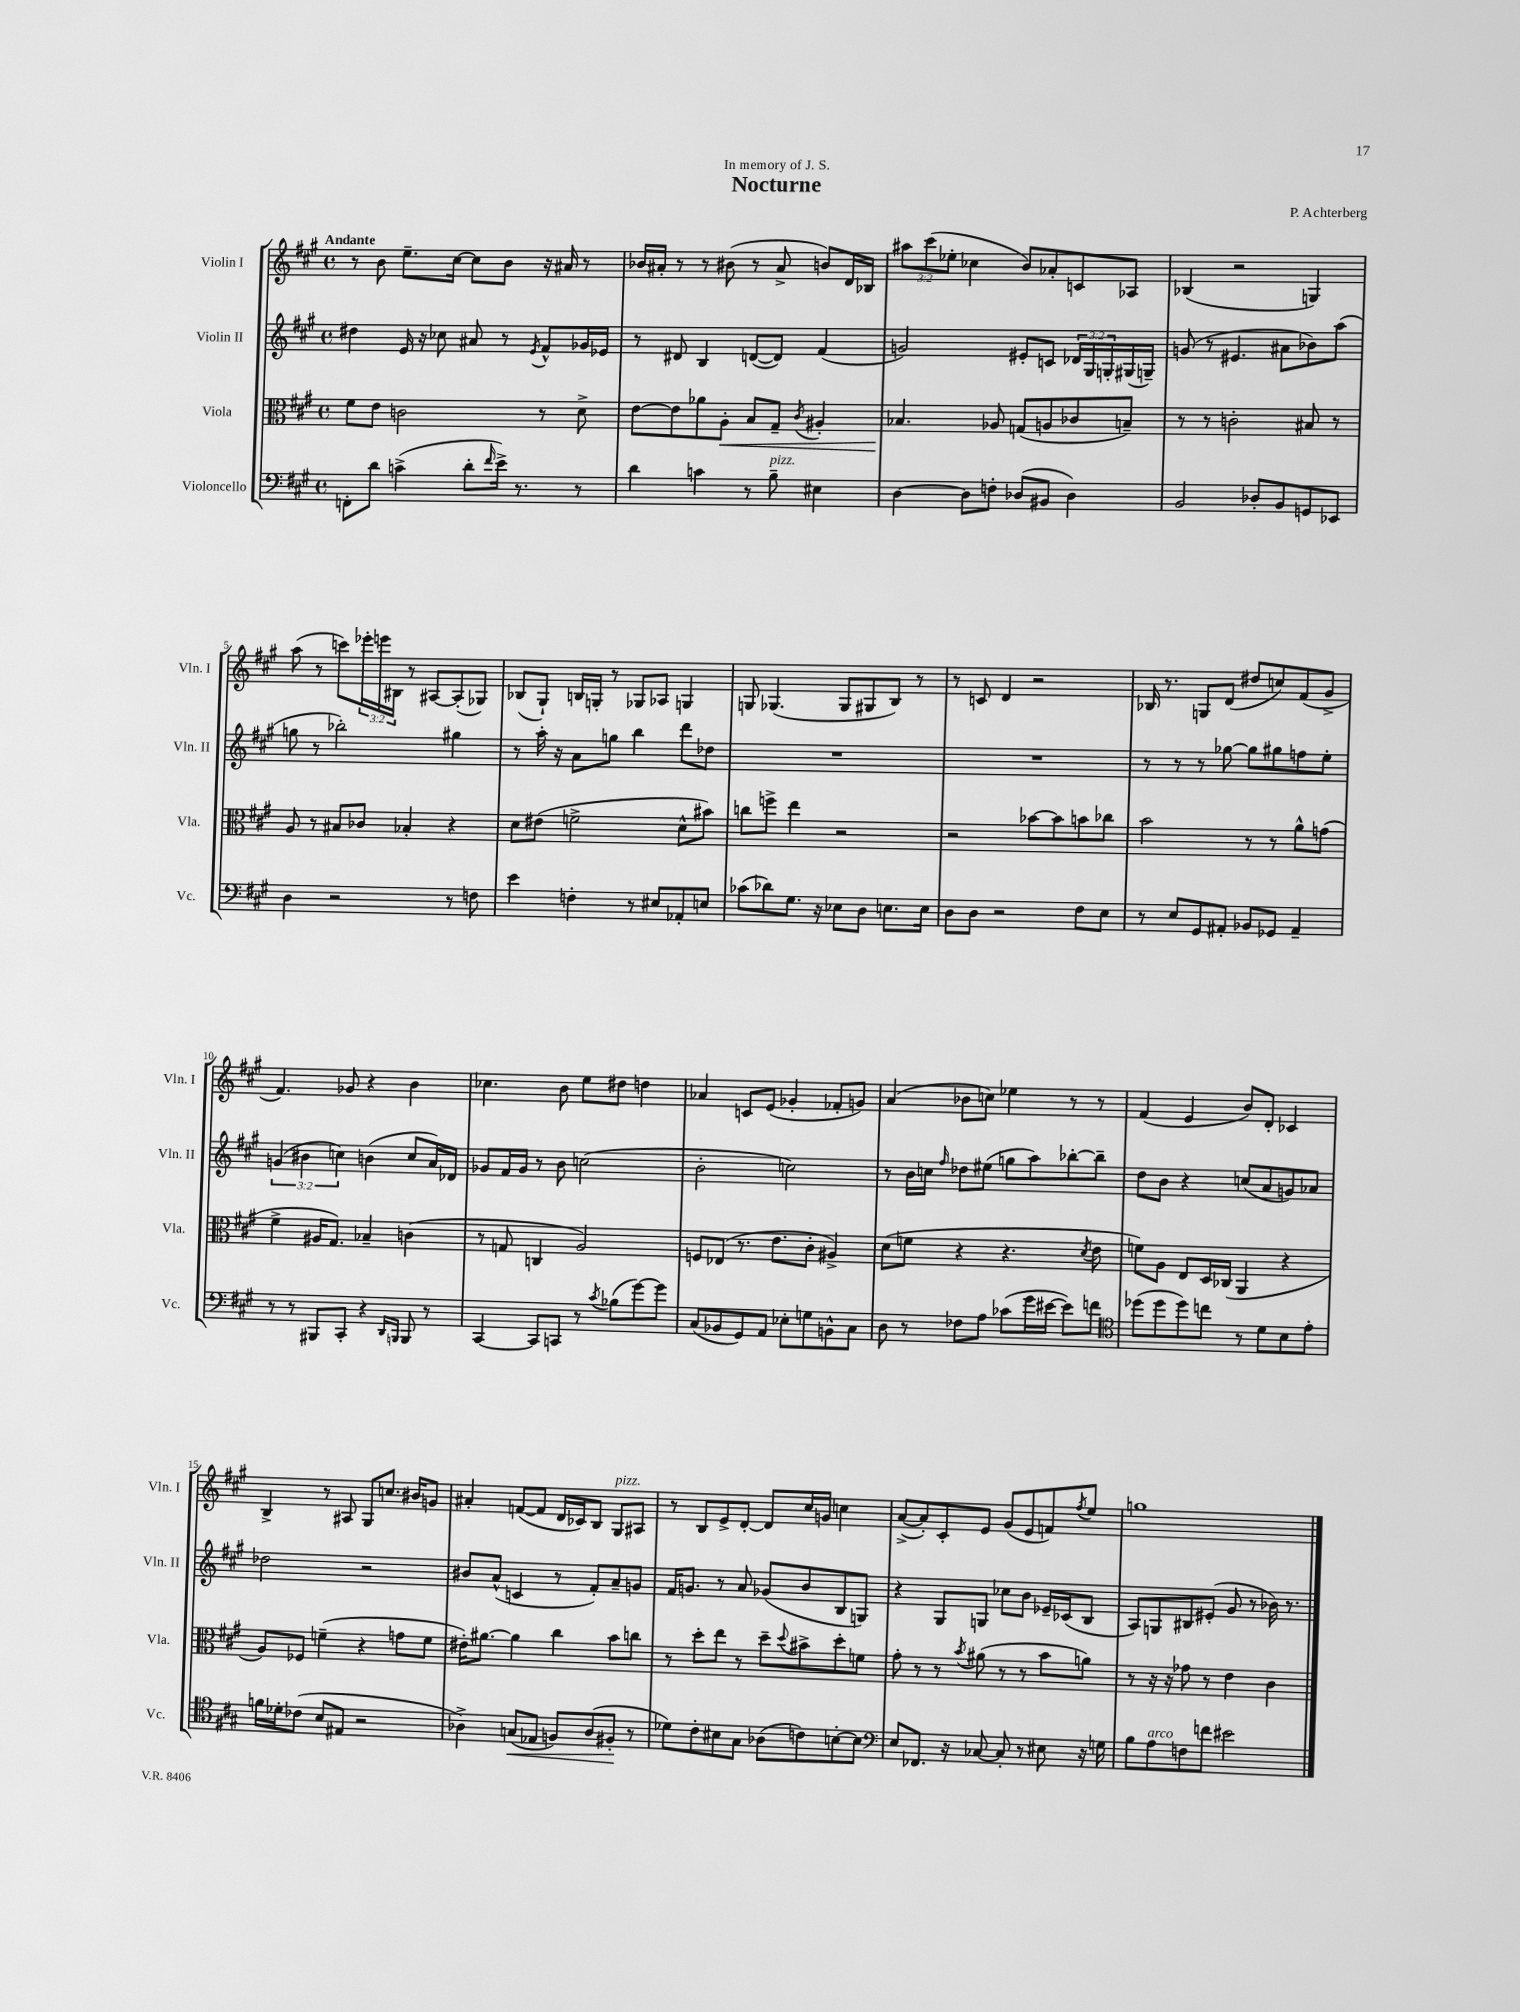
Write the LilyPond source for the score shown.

\header { title = "Nocturne" composer = "P. Achterberg" dedication = "In memory of J. S." }
<<
\new StaffGroup <<
\new Staff = "s0" \with { instrumentName = "Violin I" shortInstrumentName = "Vln. I" } {
    \clef treble \key a \major \defaultTimeSignature \time 4/4 \override Staff.TupletNumber.text = #tuplet-number::calc-fraction-text \tempo "Andante"
    r8 b'8 e''8.-- cis''16~ cis''8 b'8 r16 ais'16 r8 |
    bes'16 ais'16-. r8 r8 bis'8( r8 ais'8-> b'8) d'16 bes16 |
    \tuplet 3/2 { ais''8 cis'''8( ees''8-. } ces''4 b'8) aes'8-. c'8 aes8 |
    bes4( r2 g4) |
    a''8( r8 c'''8) \tuplet 3/2 { ees'''16-. e'''16 bis16 } r8 ais8~ ais8-.( ges8) |
    bes8( gis8-!) b16 g16-. r8 ges8 aes8 g4 |
    g8 ges4.( ges8 gis8 b8) r8 |
    r8 c'8 d'4 r2 |
    bes16 r8. g8 d'8( dis''8 c''8) fis'8( gis'8-> |
    fis'4.) ges'8 r4 b'4 |
    ces''4. b'8 e''8 dis''8 d''4 |
    aes'4 c'8 e'8( ges'4-. fes'8-. g'8) |
    a'4( bes'8 c''8) ees''4 r8 r8 |
    fis'4( e'4 b'8) d'8-. ces'4 |
    b4-> r8 ais8 gis8 c''8. bis'16 g'8 |
    ais'4-. f'8~( f'8 d'16 ces'16) b8 gis8^\markup { \italic "pizz." } ais8 |
    r8 b8 e'8-> d'8~-. d'8 cis''16 g'16 c''4 |
    a'8~->( a'8-.) cis'8-. e'8 gis'8( e'8 f'8) \acciaccatura { fis''8 } e''8 |
    g''1 \bar "|." |
}
\new Staff = "s1" \with { instrumentName = "Violin II" shortInstrumentName = "Vln. II" } {
    \clef treble \key a \major \defaultTimeSignature \time 4/4 \override Staff.TupletNumber.text = #tuplet-number::calc-fraction-text
    dis''4 e'16 r16 ces''8 ais'8 r8 \acciaccatura { e'8 } fis'8-^ ges'16 ees'16 |
    r8 dis'8 b4 d'8~( d'8) fis'4( |
    g'2) eis'8-. c'8 \tuplet 3/2 { des'16 gis16 g16-. } gis16( g16--) |
    g'8( r8 eis'4. ais'8 bes'8) a''8( |
    g''8 r8 bes''2-.) gis''4 |
    r8 a''16-. r16 a'8 g''8 b''4 d'''8 des''8 |
    R1 |
    R1 |
    r8 r8 r8 ges''8~ ges''8 gis''8 f''8 e''8-. |
    \tuplet 3/2 { g'4( bis'4 c''4) } b'4( c''8 a'16) des'16 |
    ges'8 fis'16 ges'16 r8 b'8 c''2( |
    b'2-. c''2) |
    r8 b'16 c''16 \grace { fis''16 } des''8 eis''8( g''8 a''8) bes''8~-. bes''8-- |
    d''8 b'8 r4 c''8( a'8 g'8) aes'8 |
    des''2 r2 |
    bis'8 a'8-^( c'4 r8 fis'8-.) a'8-- g'8 |
    fis'16 g'8. r8 a'8 ges'8( b'8 b8 g8) |
    r4 gis8 g8 ces''8 b'8 ees'16-- ces'16( b8 |
    a8) g8 bis8 eis'8-.( gis'8 r8 bes'16) r8. \bar "|." |
}
\new Staff = "s2" \with { instrumentName = "Viola" shortInstrumentName = "Vla." } {
    \clef alto \key a \major \defaultTimeSignature \time 4/4
    fis'8 e'8 c'2 r8 d'8-> |
    e'8~ e'8 aes'8 a8-.\< b8 gis8-- \acciaccatura { cis'8 } ais4-. |
    bes4.\! aes8 g8( a8 ces'8 b8--) |
    r8 r8 c'2-. bis8 r8 |
    a8 r8 bis8 ces'8 bes4-. r4 |
    d'8 eis'8( f'2-> d'8-^ bis'8) |
    c''8 f''8-> e''4 r2 |
    r2 bes'8~ bes'8 b'8 ces''8 |
    b'2 r8 r8 a'8-^ g'8( |
    fis'4-> ais16 gis8.) bes4-- c'4( |
    r8 g8 c4 a2) |
    f8 ees8( r8. e'8. cis'8-. ais4->) |
    d'8( f'8 r4 r4. \acciaccatura { d'8 } e'8 |
    f'8) a8 e8 d16 ces16( a,4 r4 |
    a8) fes8 f'4--( r4 g'8 f'8 |
    eis'16-.) ais'8.~ ais'4 cis''4 b'8 c''8 |
    r8 d''8-. e''8 r8 d''8-- \appoggiatura { d''8 } bis'8-> d''8-. f'8 |
    gis'8-. r8 r8 \acciaccatura { b'8 } ais'8( r8 r8 b'8 a'8) |
    r8 r16 r16 ges'8 r8 e'4 cis'4 \bar "|." |
}
\new Staff = "s3" \with { instrumentName = "Violoncello" shortInstrumentName = "Vc." } {
    \clef bass \key a \major \defaultTimeSignature \time 4/4
    f,8-. d'8 c'4->( d'8-. \grace { fis'16 } e'16->) r8. r8 |
    d'4 c'4 r8 b8--^\markup { \italic "pizz." } eis4 |
    d4~ d8 f8-. des8( bis,8 des4) |
    b,2 des8-. b,8 g,8 ees,8 |
    d4 r2 r8 f8 |
    e'4 f4-. r8 eis8 aes,8-. e8 |
    ces'8( des'8) gis8. r16 ees8 d8 e8. e16 |
    d8 d8 r2 fis8 e8 |
    r8 e8 gis,8 ais,8-. bes,8 ges,8 ais,4-- |
    r8 r8 bis,,8 cis,8-. r4 \grace { d,16 b,,16 } b,,8 r8 |
    cis,4~ cis,8 c,8 r8 \acciaccatura { cis'8 } bes8( gis'8~) gis'8 |
    cis8( bes,8 gis,8) a,8 ees8-. g8 b,8-^ cis8 |
    d8 r8 fes8 a8 ces'8( gis'16 eis'16~ eis'8) f'8 |
    \clef tenor des''8( des''8 des''8) c''8 r8 d'8 b8 e'8-. |
    f'16 des'16-. ces'8( b8 eis8 r2 |
    aes4->) g8\<( ees8 f8) aes8( fis8-.\! r8 |
    des'8) cis'8-. bis8 gis8 aes8( c'8) b8~-. b8 |
    \clef bass e8 fes,8. r16 ces8~ ces8-. r8 eis8 r16 g16 |
    b8 a8^\markup { \italic "arco" } f8 f'8 eis'2 \bar "|." |
}
>>
>>
